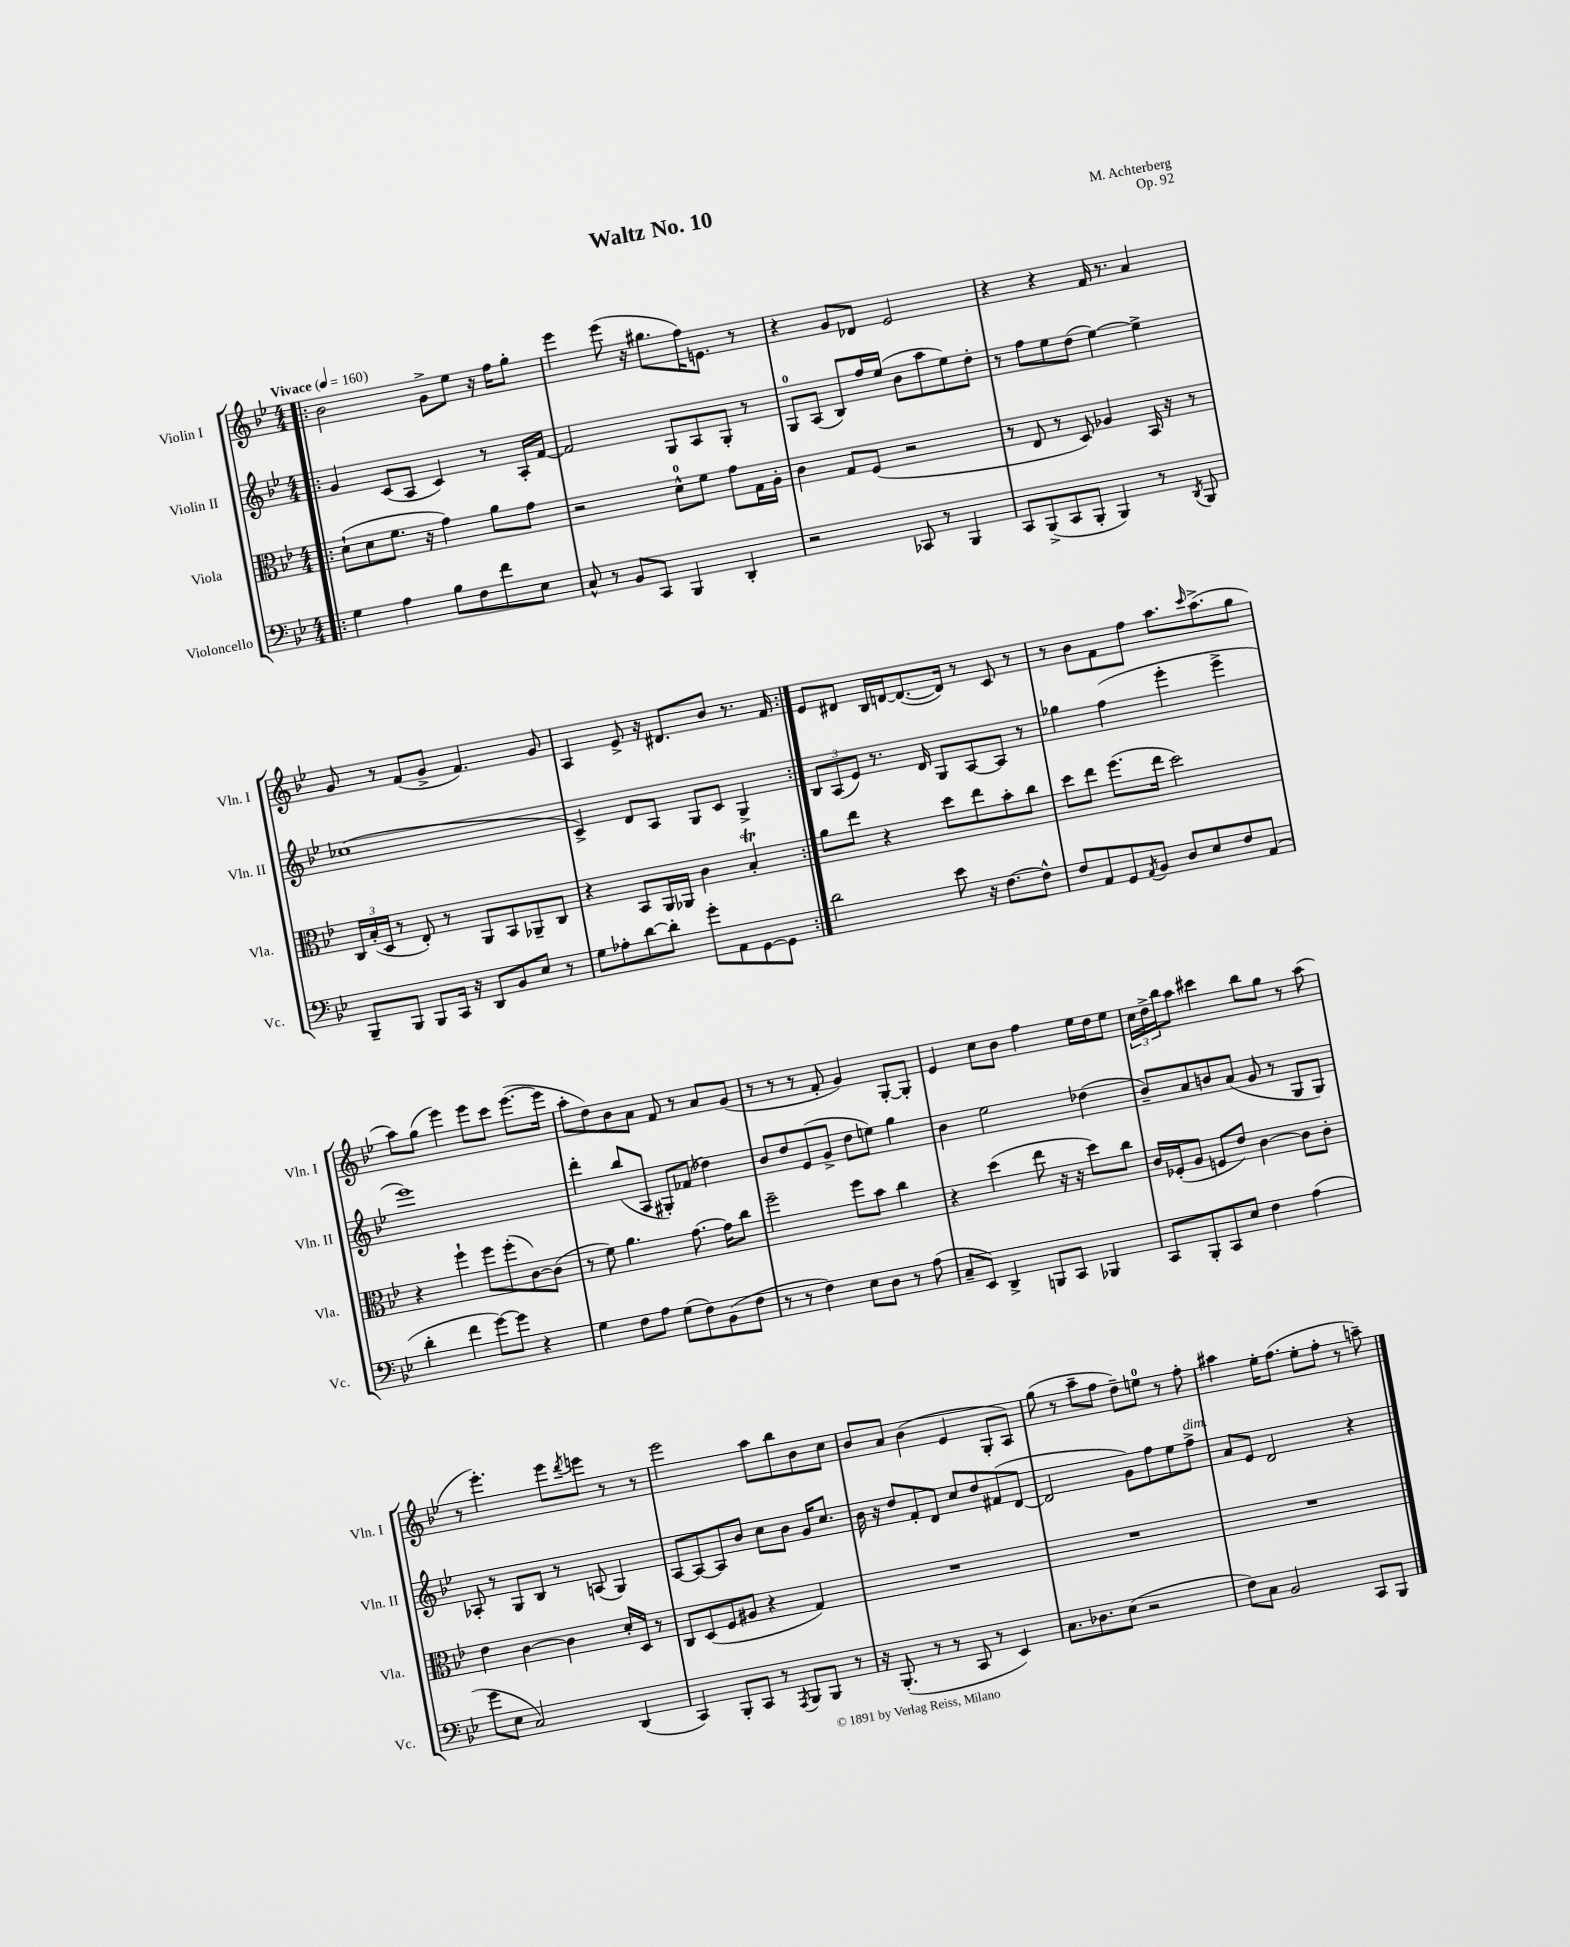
\header { title = "Waltz No. 10" composer = "M. Achterberg" opus = "Op. 92" }
<<
\new StaffGroup <<
\new Staff = "s0" \with { instrumentName = "Violin I" shortInstrumentName = "Vln. I" } {
    \clef treble \key bes \major \numericTimeSignature \time 4/4 \tempo "Vivace" 4 = 160
    \repeat volta 2 { \bar ".|:" bes'2 g'8-> ees''8 r16 f''16 g''8-. |
    ees'''4 ees'''8( r16 gis''8. f''16) e'8. r8 |
    r4 g'8 des'8 ees'2 |
    r4 r4 f'16 r8. a'4 |
    g'8 r8 f'8( g'8-> f'4.) g'8 |
    a4 ees'8-> r16 dis'8. bes'8 r8. f'16 | }
    ees'8 dis'8 bes16 d'16~ d'8.~( d'16) r8 c'8 r8 |
    r8 bes'8 f'8 f''8 a''8. \grace { c'''16 } a''8.->( g''8 |
    a''8) g''8( ees'''4) ees'''8 c'''8 ees'''8.~( ees'''16 |
    a''8-. d''8) bes'8 a'8 f'8 r8 a'8 g'8( |
    r8 r8 r8 f'8-. g'4) g8~-. g8-. |
    ees'4 c''8 bes'8 f''4 ees''16 d''16 ees''8 |
    \tuplet 3/2 { c''16 d''16-> bes''16 } a''8 cis'''4 bes''8 g''8 r8 a''8( |
    r8 ees'''4.-.) ees'''8 \acciaccatura { d'''8 } e'''8 r8 r8 |
    ees'''2 a''8 bes''8 bes'8 c''8 |
    bes'8 a'8 bes'4( ees'4 g8-. a8) |
    g''8( r8 a''8-- f''8 d''8--) e''8-0 r8 f''8-. |
    ais''4 ees''16-. f''8.( ees''8-. f''8-. r8 a''8--) \bar "|." |
}
\new Staff = "s1" \with { instrumentName = "Violin II" shortInstrumentName = "Vln. II" } {
    \clef treble \key bes \major \numericTimeSignature \time 4/4
    \repeat volta 2 { \bar ".|:" g'4 c'8( a8 c'4) r8 a16-. f'16~ |
    f'2 g8 a8 g8-. r8 |
    g8-0 a8( bes8) f''16 ees''16( bes'8 a''8 ees''8) d''8-. |
    r8 f''8 ees''8 d''8( ees''4~) ees''4-> |
    ces''1( |
    c'4->) d'8 a8 g8 c'8 g4-> | }
    \tuplet 3/2 { bes8 a8( ees'8) } r8. d'16 g8 a8~ a8 r8 |
    ges''4 f''4( ees'''4-. ees'''4-> |
    ees'''1) |
    d'''4-. bes''8( a8 gis8-.) fes'8( des''4) |
    bes'8 d''8 ees'8( g'8-> d''8 e''8) g''4 |
    bes'4 ees''2 des''4( |
    bes'8--) a'8 b'8 a'8( g'8 r8 g8 g8) |
    aes8-. r8 g8 bes8 r8 a8( g4) |
    a8~ a8~ a8 bes'8 c''8 bes'8 g'16 c''8. |
    bes'16 r16 d''8 f'8-. d'8 c''8 d''8 fis'8( d'8~ |
    d'2 g'8) f''8 ees''8 f''8->^\markup { \italic "dim." } |
    a'8 ees'8 d'2 r4 \bar "|." |
}
\new Staff = "s2" \with { instrumentName = "Viola" shortInstrumentName = "Vla." } {
    \clef alto \key bes \major \numericTimeSignature \time 4/4
    \repeat volta 2 { \bar ".|:" d'8-!( d'8 f'8. r16 g'4) a'8 g'8 |
    r2 d'8-0-^ f'8 g'8 g16 a16-. |
    c'4 g8 f8( r2 |
    r8 ees8 r8 d8) aes4 bes,16 r16 r8 |
    \tuplet 3/2 { c16 bes16-.( d16 } r8 ees8-.) r8 a,8 bes,8 aes,8-- c8 |
    r4 bes,8 a,16 aes,16 c'4 bes4-.\trill | }
    a'8 ees''8 r4 d''8 ees''8 bes'8-. c''8 |
    d''8 ees''8 f''8.( ees''16 d''2) |
    r4 f''4-! f''8 f''8-.( c'8~) c'8( |
    r8 f'8) a'4. g'8.~ g'16 c''8 |
    f''2-- f''8 bes'8 c''4 |
    r4 d''4( ees''8 r16 r16 d''8) c''8 |
    c'16 fes16-.( a8 f8 ees'8) c'4~ c'8 c'8-. |
    ees'4 c'4~ c'4 d'16-. d16 r8 |
    c8 d8( f8 ais8 r4 g4) |
    R1 |
    R1 |
    R1 \bar "|." |
}
\new Staff = "s3" \with { instrumentName = "Violoncello" shortInstrumentName = "Vc." } {
    \clef bass \key bes \major \numericTimeSignature \time 4/4
    \repeat volta 2 { \bar ".|:" g4 a4 bes8 f8 f'8 ees8 |
    c8-^ r8 bes,8 c,8 bes,,4 d,4-. |
    r2 ces,8 r8 bes,,4 |
    c,8 bes,,8->( c,8 bes,,8-. bes,,4) r8 \acciaccatura { d,8 } bes,,8 |
    bes,,8-- bes,,8 bes,,8 c,16 r16 d,8 bes,8 ees8 r8 |
    g8 aes8-. d'8~ d'8-. g'8-. a,8 g,8~ g,8 | }
    d'2 ees'8 r16 f8.~ f8-^ |
    f8 a,8 g,8 \acciaccatura { a,8 } bes,8 d8 ees8 f8 a,8( |
    d'4-. f'4 g'8~) g'8 r4 |
    g4 f8 a8 g8( f8) bes,8( f8 |
    r8 r8 f4) ees8 d8 r8 a8( |
    c8-- ees,8) d,4-> b,,8 c,8 bes,,4 |
    c,8 bes,,8-. c,8 ees8 f4 a4( |
    g'8 ees8 c2) d,4( |
    c,4) bes,,8-. c,8 r8 \acciaccatura { a,,8 } bes,,8 bes,,8 r8 |
    r16 bes,,8.-.( r8 r8 c,8 r8 ees,4) |
    c8. des8. ees8( r2 |
    f8) c8 bes,2 c,8 bes,,8 \bar "|." |
}
>>
>>
\layout { \context { \Score \remove "Bar_number_engraver" } }
